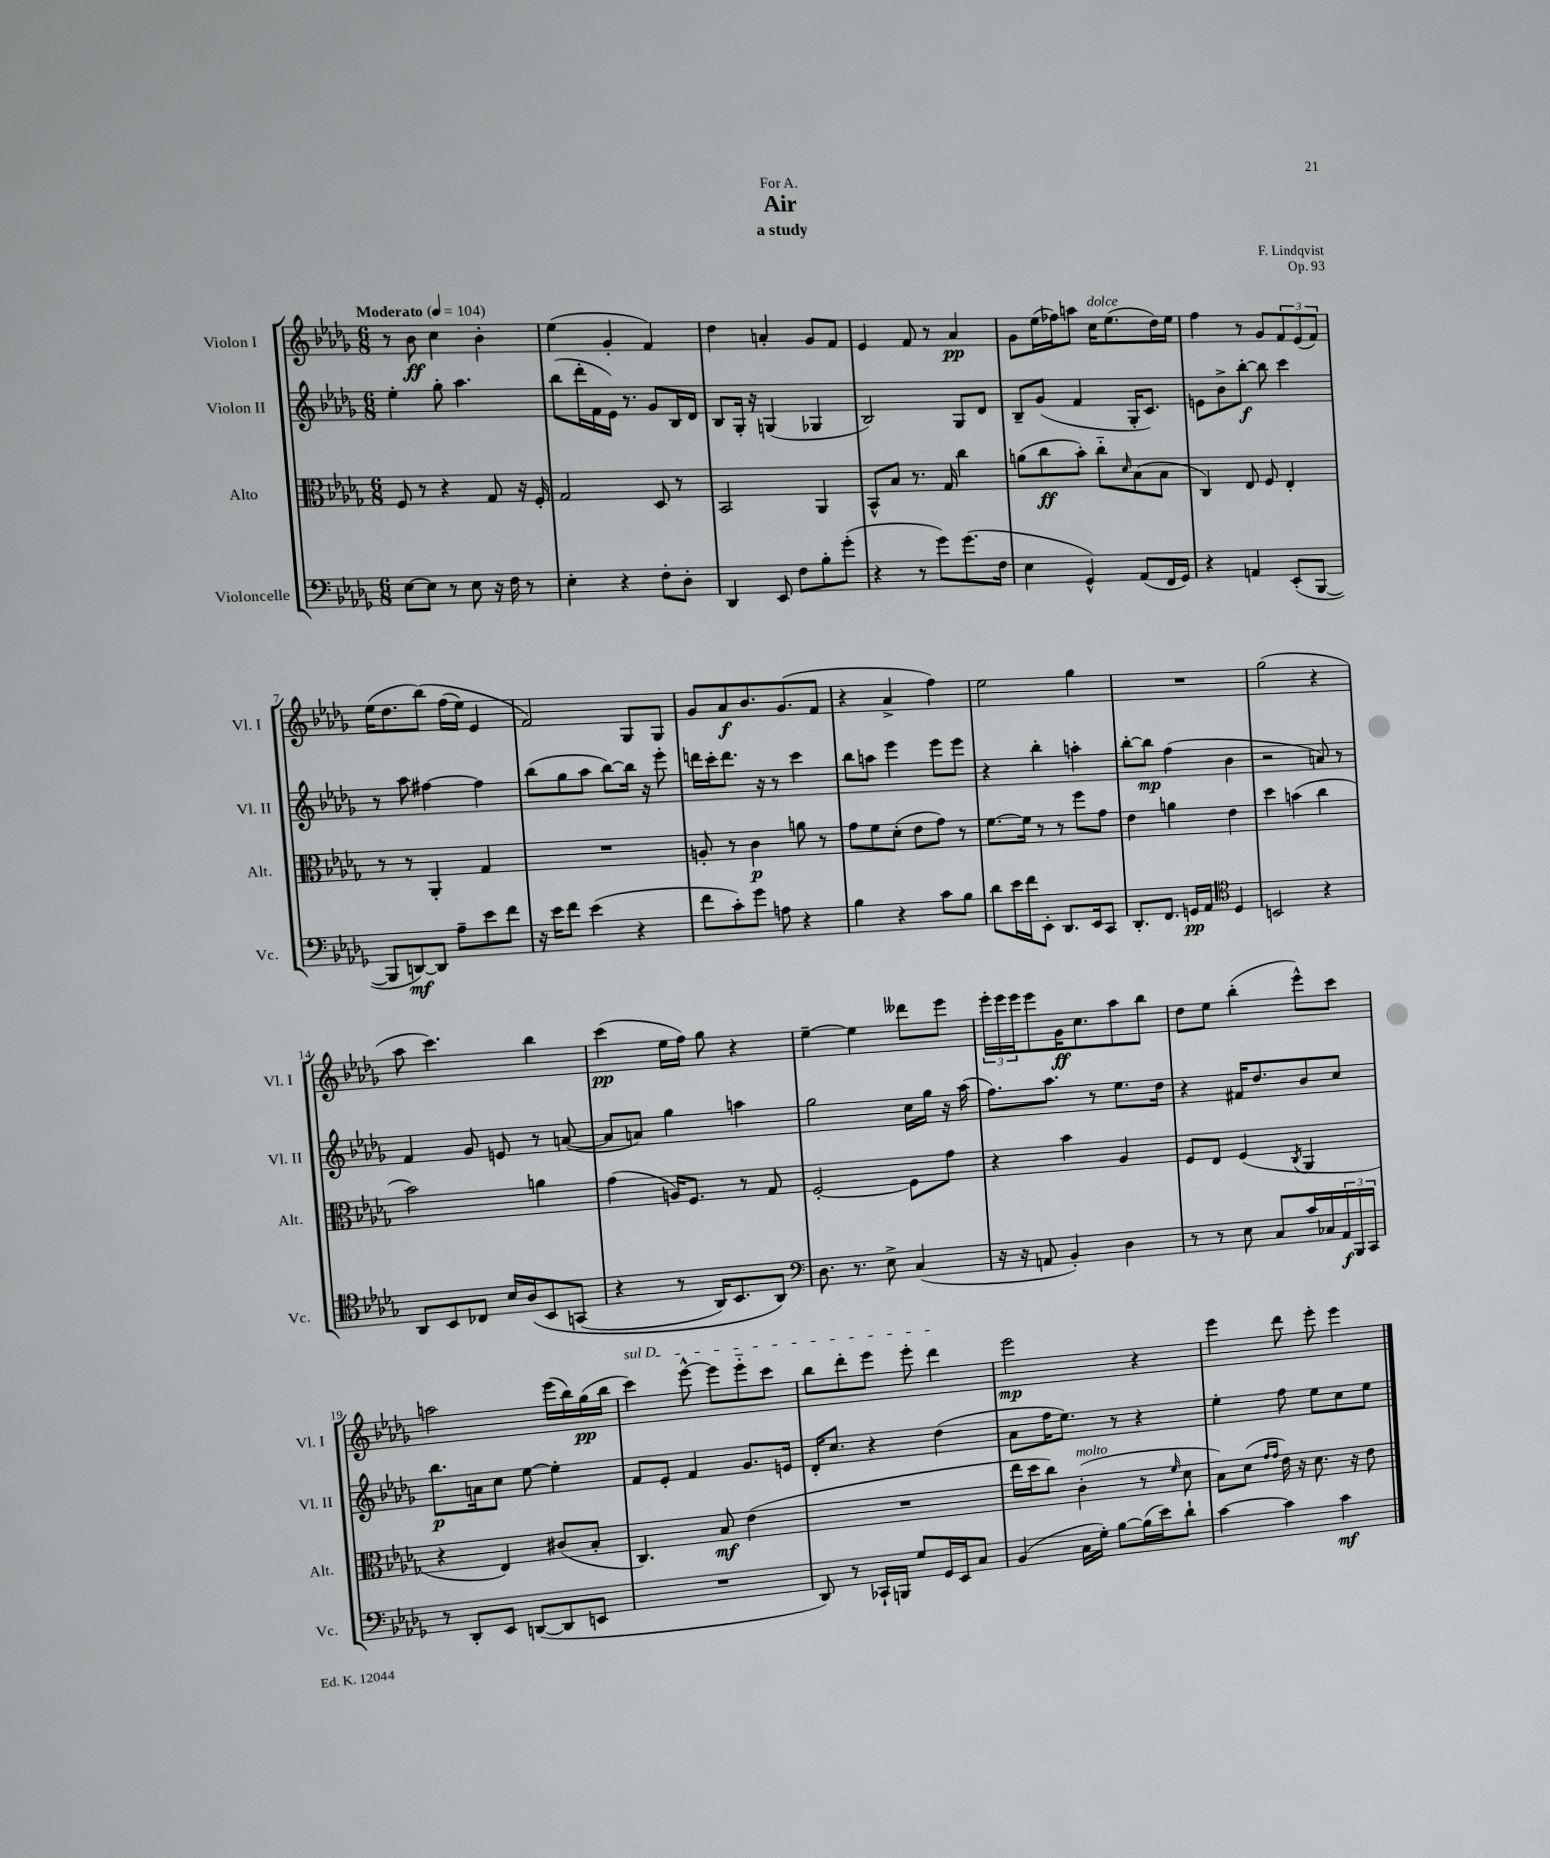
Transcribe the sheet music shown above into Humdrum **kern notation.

**kern	**kern	**kern	**kern
*staff4	*staff3	*staff2	*staff1
*clefF4	*clefC3	*clefG2	*clefG2
*k[b-e-a-d-g-]	*k[b-e-a-d-g-]	*k[b-e-a-d-g-]	*k[b-e-a-d-g-]
*M6/8	*M6/8	*M6/8	*M6/8
*MM104	*MM104	*MM104	*MM104
[8E-	8F	4ee-'	8r
8E-]	8r	.	8b-
8r	4r	8gg-'	4cc
8E-	.	4.aa-	.
16r	8G-	.	4b-'
16F	.	.	.
8r	16r	.	.
.	16F'	.	.
=	=	=	=
4E-'	2G-	(8bb-	(4ee-
.	.	16ddd-'	.
.	.	16f	.
4r	.	16e-)	4g-'
.	.	8.r	.
8F'	8D-	8g-	4f)
8D-'	8r	16B-	.
.	.	16d-	.
=	=	=	=
4DD-	2BB-	8B-	4dd-
.	.	16G-'	.
.	.	16r	.
8EE-	.	(4G	4a'
8F	.	.	.
8B-'	4AA-	4G-	8g-
(8g-'	.	.	8f
=	=	=	=
4r	8BB-^^	2B-)	4e-
.	8B-	.	.
8r	8.r	.	8f
8g-)	.	.	8r
.	16G-	.	.
(8.g-	4cc	8G-	4a-
.	.	8d-	.
16F	.	.	.
=	=	=	=
4E-	(8a	8B-~	8g-
.	8cc	(8g-	(16ee-
.	.	.	16ff-)
4GG-^^)	8b-')	4f	8aa
.	8cc'~	.	16cc
.	.	.	(8.ee-
.	16qqd-	.	.
(8AA-	(8B-	16G-'	.
.	.	8.c)	.
16FF	8B-	.	16dd-)
16GG-)	.	.	16ee-
=	=	=	=
4r	4C)	8e	4ff
.	.	8b-^	.
4AA	8E-	[8bb-'	8r
.	8F	8bb-]	8g-
(8EE-'	4E-'	4ccc	12f
.	.	.	(12e-
[8BBB-	.	.	.
.	.	.	12f)
=	=	=	=
8BBB-]	8r	8r	(16ee-
.	.	.	8.dd-
[8DD)	8r	8aa-	.
8DD]	4AA-'	[4ff#	&(8bb-)
8A-~	.	.	(16ff
.	.	.	16ee-)
8e-	4G-	4ff#]	4e-
8f	.	.	.
=	=	=	=
16r	2.r	(8bb-	2f&)
16e-	.	.	.
8f	.	8gg-	.
(4e-	.	8aa-	.
.	.	[8bb-)	.
4r	.	16bb-]	8G-
.	.	16r	.
.	.	8eee-'	8G-
=	=	=	=
8f	8A'	16ddd	8g-
.	.	16ccc'	.
8c')	8r	8.ddd	8a-
8g-	4c	.	8.b-
.	.	16r	.
8A	.	8r	.
.	.	.	(8.g-
4r	8a	4ccc	.
.	8r	.	8f
=	=	=	=
4B-	8g-	8bb-	4r
.	8f	8aa	.
4r	(8d-'	4eee-	4a-^
.	8e-	.	.
8c	8g-)	8eee-	4ff)
8B-	8r	8eee-	.
=	=	=	=
8d-	[8.f	4r	2ee-
16e-	.	.	.
16f	16f]	.	.
8EE-'	8r	4bb-'	.
8.DD-	8r	.	.
.	8ff	4aa'	4gg-
16EE-	.	.	.
8CC	8g-	.	.
=	=	=	=
8.DD-'	4e-	[8bb-'	2.r
.	.	8bb-]	.
8.FF	.	.	.
.	4a	(4ff	.
16GG	.	.	.
16AA-	.	.	.
*clefC4	*	*	*
4D-	4e-	4b-	.
=	=	=	=
2BB	4dd-	2r	(2gg-
.	(4b	.	.
4r	4cc	8a)	4r
.	.	8r	.
=	=	=	=
8AA-	2b-)	4f	8aa-
8BB-	.	.	4.ccc)
8C-	.	8g-	.
16B-	.	8e	.
&(16A-	.	.	.
8BB-	4a	8r	4bb-
(8GG	.	([8a	.
=	=	=	=
4r	(4g-	8a]	(4ccc
.	.	8a)	.
8r	16A)	4gg-	16ee-
.	8.F	.	16ff)
16AA-)	.	.	8gg-
8.BB-	.	.	.
.	8r	4aa	4r
8AA-&)	8G-	.	.
=	=	=	=
*clefF4	*	*	*
8.D-	[2F'	2gg-	[4ee-~
8.r	.	.	.
.	.	.	4ee-]
8E-^	.	.	.
(4C	8F]	16cc	8ddd--
.	.	16gg-	.
.	8g-	16r	8eee-
.	.	(16aa-	.
=	=	=	=
16r	4r	8.ff)	24eee-'
.	.	.	24eee-
16r	.	.	.
.	.	.	24eee-
8AA	.	.	8eee-
.	.	8.aa-	.
4BB-')	4b-	.	16g-
.	.	.	8.cc
.	.	8r	.
4D-	4A-	8.ee-	8aa-
.	.	.	8bb-
.	.	16dd-	.
=	=	=	=
8r	8F	4r	8dd-
8r	8E-	.	8ee-
8E-	(4F	16f#	(4bb-'
.	.	8.dd-	.
8C	.	.	.
.	8qC	.	.
16c	4AA-	8b-	8eee-^^)
16C-	.	.	.
24AA-	.	8cc	8ccc
24BBB-	.	.	.
24CC	.	.	.
=	=	=	=
8r	4r	8.bb-	2aa
8DD-'	.	.	.
.	.	16a	.
8EE-	4E-)	8cc	.
([8DD	.	[8ee-	.
8DD]	(8c#	4ee-']	(16eee-
.	.	.	16bb-)
8EE	8B-'	.	(16gg-
.	.	.	16bb-
=	=	=	=
2.r	4.C)	8f	4ccc)
.	.	8e-'	.
.	.	4f	[8eee-^^
.	8B-	.	8eee-]
.	(4e-	8.g-	8eee-'~
.	.	.	8ccc
.	.	16e	.
=	=	=	=
8DD-)	2.r	16d-'	8bb-
.	.	8.cc	.
8r	.	.	8ddd-'
16CC-`	.	4r	8eee-
16BBB	.	.	.
8G-	.	.	8eee-'
16GG-	.	(4dd-	4ddd-
16EE-	.	.	.
8C	.	.	.
=	=	=	=
(4BB-	16ee-	8a-	2eee-
.	16dd-	.	.
.	8cc)	16ff	.
.	.	8.ee-)	.
16C	(4c'	.	.
16G-')	.	.	.
[8B-	.	8r	.
(16B-]	8r	4r	4r
16e-)	.	.	.
.	16qqf	.	.
8d-`	8d-	.	.
=	=	=	=
[4c	8B-)	4ee-'	4eee-
.	(8d-	.	.
.	16qqg-	.	.
.	16qqg-	.	.
4c]	16e-)	8ff	8ddd-
.	16r	.	.
.	8.d-	8ee-	8eee-'
4c	.	8cc	4eee-
.	16r	.	.
.	8e-	8ee-	.
==	==	==	==
*-	*-	*-	*-
